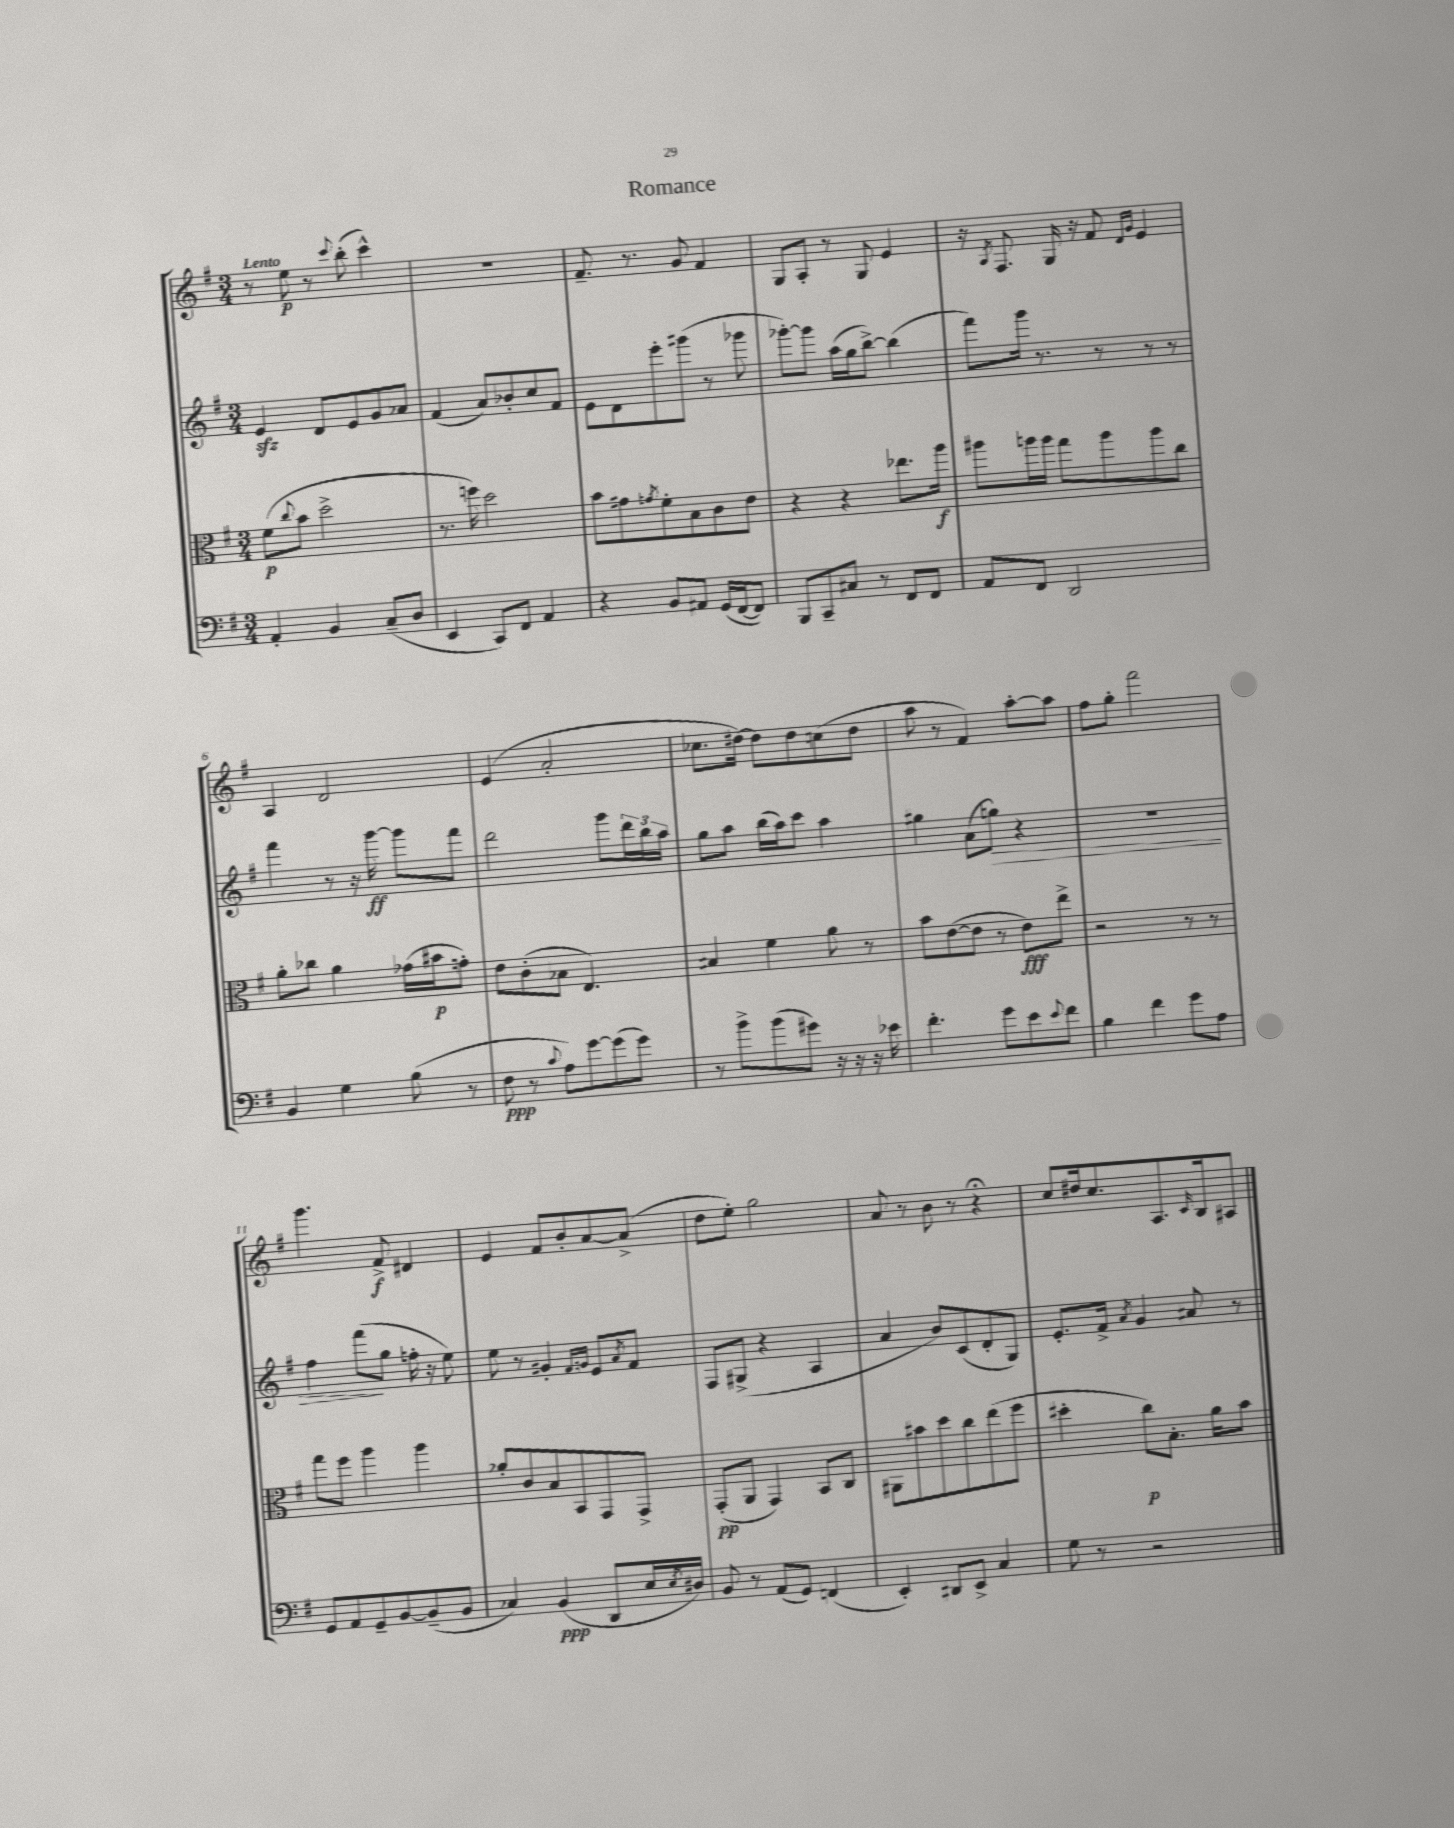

**kern	**dynam	**kern	**dynam	**kern	**dynam	**kern	**dynam
*part4	*part4	*part3	*part3	*part2	*part2	*part1	*part1
*staff4	*staff4	*staff3	*staff3	*staff2	*staff2	*staff1	*staff1
*clefF4	*	*clefC3	*	*clefG2	*	*clefG2	*
*k[f#]	*	*k[f#]	*	*k[f#]	*	*k[f#]	*
*M3/4	*	*M3/4	*	*M3/4	*	*M3/4	*
=1	=1	=1	=1	=1	=1	=1	=1
!	!	!	!	!	!	!LO:TX:a:B:t=Lento	!
4AA'/	.	(8f#\L	p	4ezz/	.	8r	.
.	.	8qqcc/	.	.	.	.	.
.	.	8b\J	.	.	.	8ee\	p
4BB/	.	2dd^\	.	8d/L	.	8r	.
.	.	.	.	.	.	8qqccc/	.
.	.	.	.	8e/	.	(8bb'\	.
(8C~/L	.	.	.	8g/	.	4ccc^^\)	.
8D/J	.	.	.	8a-X/J	.	.	.
=2	=2	=2	=2	=2	=2	=2	=2
4EE/	.	8.r	.	(4f#/	.	2.r	.
.	.	16ffn\)	.	.	.	.	.
8CC/L)	.	2dd\	.	8a/L)	.	.	.
8FF#/J	.	.	.	8b-X'/	.	.	.
4AA/	.	.	.	8cc/	.	.	.
.	.	.	.	8f#/J	.	.	.
=3	=3	=3	=3	=3	=3	=3	=3
4r	.	8b\L	.	8e\L	.	8.f#~/	.
.	.	8g#X\	.	8d\	.	.	.
.	.	.	.	.	.	8.r	.
.	.	8qgn/	.	.	.	.	.
8BB/L	.	8f#'\	.	8eee'\	.	.	.
8AA#X/J	.	8B\	.	(8ggg#X\J	.	8g/	.
(16GG/LL	.	8c\	.	8r	.	4f#/	.
[16FF#/J	.	.	.	.	.	.	.
8FF#/J])	.	8e\J	.	8ggg-X\	.	.	.
=4	=4	=4	=4	=4	=4	=4	=4
8BBB/L	.	4r	.	[8ggg-X'\L)	.	8G/L	.
8CC~/	.	.	.	8ggg-\J]	.	8A'/J	.
8C#X/J	.	4r	.	(16aa\LL	.	8r	.
.	.	.	.	16gg\J	.	.	.
8r	.	.	.	[8bb^\J)	.	8G/	.
8FF#/L	.	8.ee-X\L	.	(4bb\]	.	4e/	.
8FF#/J	.	.	.	.	.	.	.
.	.	16aa\Jk	f	.	.	.	.
=5	=5	=5	=5	=5	=5	=5	=5
8AA/L	.	8aa#X\L	.	8fff#\L)	.	16r	.
.	.	.	.	.	.	8qA/	.
.	.	.	.	.	.	8.F#/	.
8FF#/J	.	16aan\L	.	16ggg\Jk	.	.	.
.	.	16aa\JJ	.	8.r	.	.	.
2DD/	.	8gg\L	.	.	.	16G/	.
.	.	.	.	.	.	16r	.
.	.	8aa\	.	8r	.	8f#/	.
.	.	.	.	.	.	16qqd/LL	.
.	.	.	.	.	.	16qqg/JJ	.
.	.	8aa\	.	8r	.	4e/	.
.	.	8cc\J	.	8r	.	.	.
!!LO:LB:g=z
=6	=6	=6	=6	=6	=6	=6	=6
4BB/	.	8a'\L	.	4fff#\	.	4A/	.
.	.	8cc-X\J	.	.	.	.	.
4G\	.	4a\	.	8r	.	2d/	.
.	.	.	.	16r	.	.	.
.	.	.	.	[16ggg\	ff	.	.
(8B\	.	(16g-X\LL	.	8ggg\L]	.	.	.
.	.	16b#X\J	p	.	.	.	.
8r	.	8gn'\J)	.	8fff#\J	.	.	.
=7	=7	=7	=7	=7	=7	=7	=7
8F#\	ppp	8e\L	.	2ddd\	.	(4e/	.
8r	.	(8c'\	.	.	.	.	.
8qqc/	.	.	.	.	.	.	.
8A\L)	.	8B-X\J	.	.	.	2a'/	.
[8g\	.	4.E/)	.	.	.	.	.
(8g\]	.	.	.	8ggg\L	.	.	.
8g\J)	.	.	.	24ddd\L	.	.	.
.	.	.	.	24bb\	.	.	.
.	.	.	.	24aa\JJ	.	.	.
=8	=8	=8	=8	=8	=8	=8	=8
8r	.	4B#X/	.	8gg\L	.	8.cc-X\L	.
8b^\L	.	.	.	8aa\J	.	.	.
.	.	.	.	.	.	[16dd#X\Jk)	.
(8b\	.	4f#\	.	(16bb\LL	.	8dd#\L]	.
.	.	.	.	16aa\J)	.	.	.
8g#X\J)	.	.	.	8ccc\J	.	8dd#\	.
16r	.	8a\	.	4aa\	.	(8ccn\	.
16r	.	.	.	.	.	.	.
16r	.	8r	.	.	.	8dd#\J	.
16e-X\	.	.	.	.	.	.	.
=9	=9	=9	=9	=9	=9	=9	=9
4.f#'\	.	8b\L	.	4gg#X\	.	8aa\	.
.	.	([8e\	.	.	.	8r	.
.	.	8e\J]	.	(8a\L	.	4f#/)	.
!	!	!	!	!	!LO:HP:b	!	!
8g\L	.	8r	.	8ggn\J)	>	.	.
8e\	.	8e\L)	fff	4r	.	[8aa'\L	.
8qqe/	.	.	.	.	.	.	.
8f#\J	.	8ee^\J	.	.	.	8aa\J]	.
=10	=10	=10	=10	=10	=10	=10	=10
4B\	.	2r	.	2.r	.	8ff#\L	.
.	.	.	.	.	.	8gg'\J	.
4f#\	.	.	.	.	.	2fff#\	.
8g\L	.	8r	.	.	.	.	.
8A\J	.	8r	.	.	.	.	.
!!LO:LB:g=z
=11	=11	=11	=11	=11	=11	=11	=11
8GG/L	.	8gg\L	.	4ff#\	.	4.ggg\	.
8AA/	.	8ff#\J	.	.	.	.	.
8GG~/	.	4aa\	.	(8fff#\L	.	.	.
[8BB/	.	.	.	8gg\J	]	8f#^/	f
(8BB~/]	.	4aa\	.	16ffn'\	.	4d#X/	.
.	.	.	.	16r	.	.	.
8BB/J	.	.	.	8ee\)	.	.	.
=12	=12	=12	=12	=12	=12	=12	=12
4C-X/)	.	8a-X'/L	.	8ee\	.	4e/	.
.	.	8c/	.	8r	.	.	.
(4BB/	ppp	8B/	.	4g#X'/	.	8f#/L	.
.	.	8BB/	.	.	.	8b'/	.
.	.	.	.	16qqf#/LL	.	.	.
.	.	.	.	16qqgn/JJ	.	.	.
8DD/L	.	8GG/	.	8e/L	.	[8a/	.
.	.	.	.	8qa/	.	.	.
16E/L	.	8GG^/J	.	8f#/J	.	(8a^/J]	.
8qE/	.	.	.	.	.	.	.
16D#X/JJ)	.	.	.	.	.	.	.
=13	=13	=13	=13	=13	=13	=13	=13
8BB/	.	(8GG'/L	pp	8F#/L	.	8dd\L	.
8r	.	8AA/J	.	(8G#X^/J	.	8ee'\J)	.
(8AA/L	.	4GG/)	.	4r	.	2gg\	.
8GG/J)	.	.	.	.	.	.	.
(4FFn/	.	8BB/L	.	4A/	.	.	.
.	.	8C/J	.	.	.	.	.
=14	=14	=14	=14	=14	=14	=14	=14
4EE'/)	.	8AA#X\L	.	4a/	.	8a/	.
.	.	8b#X\	.	.	.	8r	.
8DD#X/L	.	8dd\	.	8b/L)	.	8b\	.
8EE^/J	.	8cc\	.	(8c/	.	8r	.
4C/	.	(8ee\	.	8d'/	.	4r;<	.
.	.	8ff#\J	.	8G/J)	.	.	.
=15	=15	=15	=15	=15	=15	=15	=15
8G\	.	4dd#X'\	.	8.e'/L	.	8cc/L	.
8r	.	.	.	.	.	16dd#X/k	.
.	.	.	.	16f#^/Jk	.	8.cc/	.
.	.	.	.	8qa/	.	.	.
2r	.	8cc\L)	p	4g/	.	.	.
.	.	8.B'\J	.	.	.	8.A/	.
.	.	.	.	8a#X/	.	.	.
.	.	.	.	.	.	16qqc/	.
.	.	16a\KL	.	.	.	16B/k	.
.	.	8b\J	.	8r	.	8A#X/J	.
==	==	==	==	==	==	==	==
*-	*-	*-	*-	*-	*-	*-	*-
